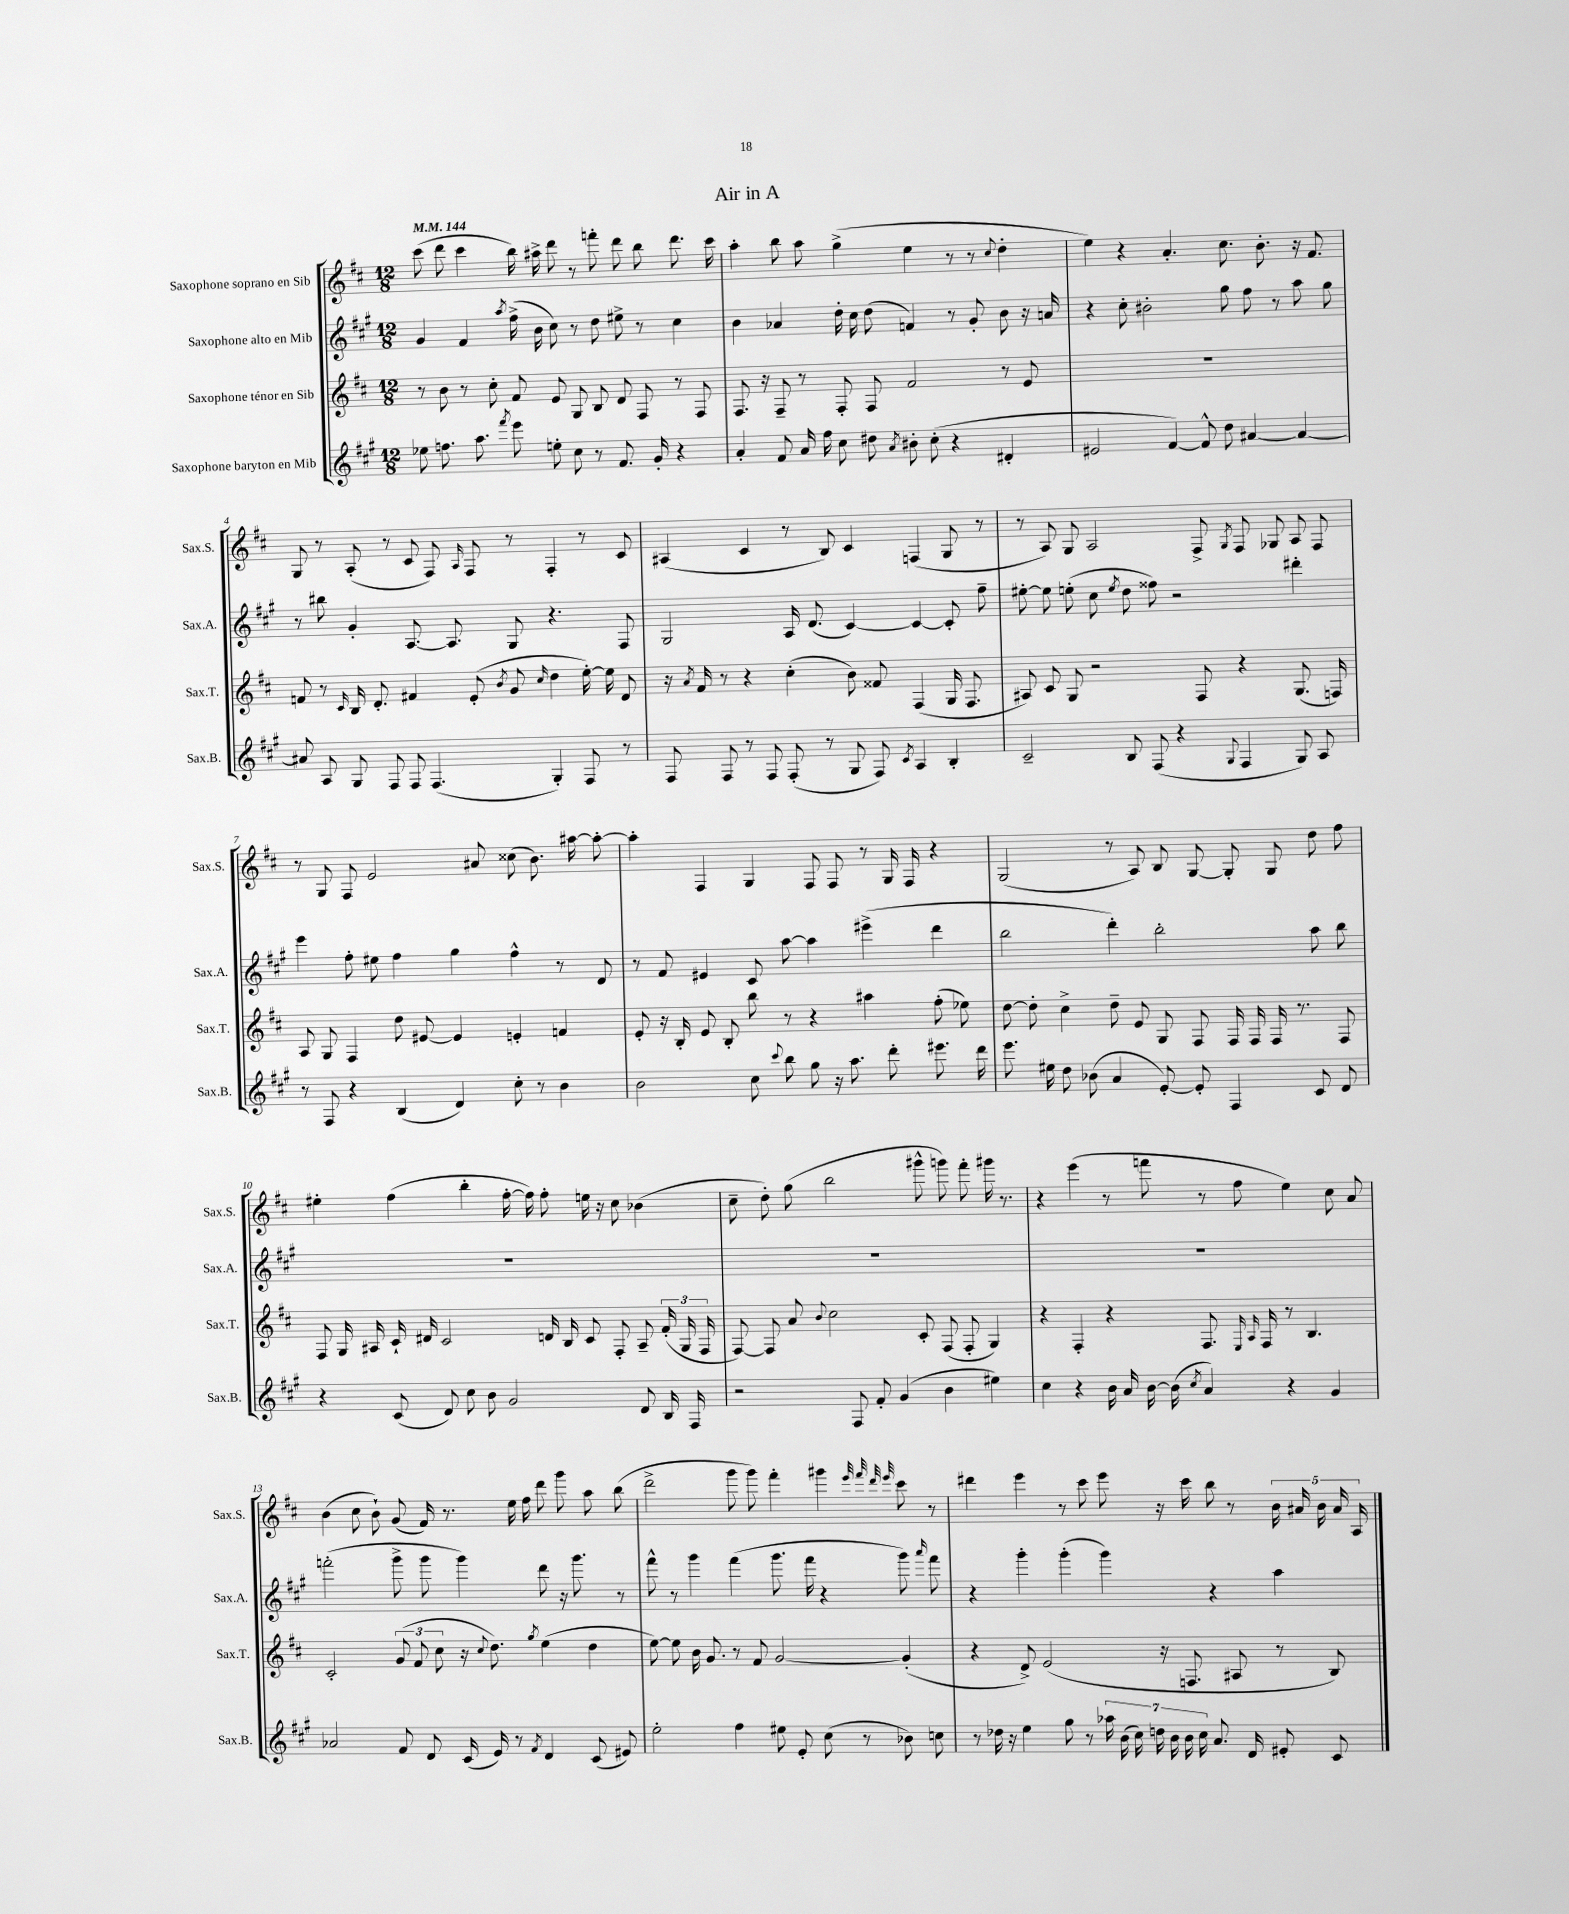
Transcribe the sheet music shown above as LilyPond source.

\header { title = "Air in A" }
<<
\new StaffGroup <<
\new Staff = "s0" \with { instrumentName = "Saxophone soprano en Sib" shortInstrumentName = "Sax.S." } {
    \clef treble \key d \major \numericTimeSignature \time 12/8 \tempo 4 = 144
    \autoBeamOff cis'''8( d'''8 cis'''4 b''16) ais''16-> d'''8 r8 f'''8-. d'''8 b''8 d'''8. cis'''16 |
    a''4-. b''8 a''8 g''4->( e''4 r8 r8 \appoggiatura { cis''8 } d''4-. |
    e''4) r4 a'4.-. cis''8. b'8.-. r16 fis'8. |
    g8 r8 a8-.( r8 cis'8 fis8) \grace { a16 } fis8 r8 fis4-. r8 cis'8 |
    ais4( cis'4 r8 b8) cis'4 f4( g8 r8 |
    r8 a8) g8 a2 fis8-> \acciaccatura { g8 } fis8 ges8 a8 fis8 |
    r8 g8 fis8 e'2 ais'8 cisis''8( b'8.) ais''16~ ais''8~-. |
    ais''4-. fis4 g4 fis8 fis8 r8 g16 fis16 r4 |
    g2( r8 a8) b8 g8~ g8-. g8 d''8 fis''8 |
    eis''4-. fis''4( b''4-. fis''16~-. fis''16) fis''8-. e''16 r16 cis''8 bes'4( |
    cis''8-- d''8-.) g''8( b''2 gis'''8-^ g'''8) fis'''8-. gis'''16 r8. |
    r4 e'''4( r8 f'''8 r8 fis''8 e''4) cis''8 a'8 |
    b'4( cis''8 b'8-!) g'8( fis'16) r8. e''16 fis''16 d'''8 g'''8 a''8 b''8( |
    d'''2-> g'''8 g'''8) fis'''4-. gis'''4 \grace { e'''32 fis'''32 d'''32 e'''32 } cis'''8 r8 |
    dis'''4 e'''4 r8 cis'''8 e'''8 r16 cis'''16 b''8 r8 \tuplet 5/4 { b'16 ais'16 b'16 ais'16 a16 } \bar "|." |
}
\new Staff = "s1" \with { instrumentName = "Saxophone alto en Mib" shortInstrumentName = "Sax.A." } {
    \clef treble \key a \major \numericTimeSignature \time 12/8
    \autoBeamOff gis'4 fis'4 \acciaccatura { a''8 } fis''16->( b'16 cis''8) r8 d''8 eis''8-> r8 cis''4 |
    b'4 aes'4 d''16-. cis''16 d''8( f'4) r8 gis'8-. b'8 r16 a'16 |
    r4 cis''8-. bis'2-. gis''8 fis''8 r8 a''8 gis''8 |
    r8 bis''8 gis'4-. a8.~ a8. gis8 r4. fis8 |
    gis2 a16 d'8.( cis'4~) cis'4~ cis'8-. fis''8-- |
    eis''8~-. eis''8 e''8-.( cis''8 \acciaccatura { e''8 } d''8 fisis''8) r2 dis'''4-. |
    e'''4 fis''8-. eis''8 fis''4 gis''4 fis''4-^ r8 d'8 |
    r8 fis'8 eis'4 cis'8 a''8~ a''4 eis'''4->( d'''4 |
    b''2 d'''4-.) b''2-. a''8 b''8 |
    R1. |
    R1. |
    R1. |
    f'''2-.( gis'''8-> gis'''8 gis'''4) d'''8 r16 gis'''8. r8 |
    fis'''8-^ r8 gis'''4 fis'''4( gis'''8. fis'''16 r4 gis'''8) \grace { a'''16 } fis'''8 |
    r4 gis'''4-. gis'''4-.( gis'''4) r4 a''4 \bar "|." |
}
\new Staff = "s2" \with { instrumentName = "Saxophone ténor en Sib" shortInstrumentName = "Sax.T." } {
    \clef treble \key d \major \numericTimeSignature \time 12/8
    \autoBeamOff r8 b'8 r8 cis''8-. fis'8 e'8 g8 b8 d'8 fis8 r8 fis8 |
    fis8. r16 fis8-- r8 fis8-. fis8 fis'2 r8 e'8 |
    R1. |
    f'8 r8 \grace { cis'16 } b16 d'8.-. fis'4 e'8-.( \acciaccatura { b'8 } g'8 \grace { cis''16 } d''4 e''16~-.) e''16 d'8 |
    r16 \acciaccatura { a'8 } fis'16 r8 r4 cis''4-.( b'8) fisis'8 fis4( g16 fis8. |
    ais8) cis'8 g8 r2 fis8 r4 g8.( f16) |
    a8 g8 fis4 d''8 eis'8~ eis'4 e'4-. f'4 |
    e'8-. r16 b16-. e'8 b8-. b''8 r8 r4 ais''4 fis''8-.( ees''8) |
    d''8~ d''8-. cis''4-> d''8-- e'8 g8 fis8 fis16 fis16 fis16 r8. fis8 |
    fis8 g16 ais16 cis'16-! dis'16 cis'2 d'16 b16 cis'8 fis8-. ais8-- \tuplet 3/2 { fis'16-.( g16 fis16 } |
    fis8~) fis8 a'8 \appoggiatura { b'8 } cis''2 cis'8-. fis8( fis8-. g4) |
    r4 fis4-. r4 fis8. \grace { e16 a16 } fis16 r8 b4. |
    cis'2-. \tuplet 3/2 { g'8( fis'8 cis''8 } r16 \appoggiatura { cis''8 } d''8.) \acciaccatura { g''8 } e''4( d''4 |
    e''8~) e''8 b'16 g'8. r8 fis'8 g'2~ g'4-.( |
    r4 d'8->) e'2( r16 f8. ais8 r8 b8) \bar "|." |
}
\new Staff = "s3" \with { instrumentName = "Saxophone baryton en Mib" shortInstrumentName = "Sax.B." } {
    \clef treble \key a \major \numericTimeSignature \time 12/8
    \autoBeamOff ees''8 f''8. a''8. \acciaccatura { fis'''8 } e'''8 e''8-. cis''8 r8 fis'8. gis'16-. r4 |
    a'4-. fis'8 a'16 fis''16 cis''8 dis''8 \acciaccatura { a'8 } bis'8-. cis''8-.( r4 dis'4-. |
    eis'2 fis'4~) fis'8-^ d''8 ais'4~ ais'4~ |
    ais'8 a8 gis8 fis8 fis8 fis4.( gis4-.) fis8 r8 |
    fis8 fis8 r8 fis8 fis8-.( r8 gis8 fis8) \acciaccatura { cis'8 } a4 b4-. |
    cis'2-- b8 fis8( r4 \appoggiatura { gis8 } fis4 gis8) a8 |
    r8 fis8 r4 b4( d'4) cis''8-. r8 b'4 |
    b'2 cis''8 \appoggiatura { cis'''8 } b''8 gis''8 r16 a''8. d'''8-. eis'''8. d'''16 |
    e'''8. eis''16 d''8 bes'8( a'4 e'8~-.) e'8-. fis4 cis'8 d'8 |
    r4 cis'8( d'8) cis''8 b'8 gis'2 d'8 b16 fis16 |
    r2 fis8 fis'8-. gis'4( b'4 eis''4) |
    cis''4 r4 b'16 a'16 b'16~ b'16( \acciaccatura { cis''8 } a'4) r4 gis'4 |
    aes'2 fis'8 d'8 cis'16( e'16) r8 \acciaccatura { fis'8 } d'4 cis'8( eis'8) |
    e''2-. fis''4 eis''8 e'8-. cis''8( r8 bes'8) c''8 |
    r8 des''16 r16 e''4 gis''8 r8 \tuplet 7/4 { aes''16 b'16( cis''16) d''16 b'16 b'16 cis''16 } a'8. d'16 eis'8-. cis'8 \bar "|." |
}
>>
>>
